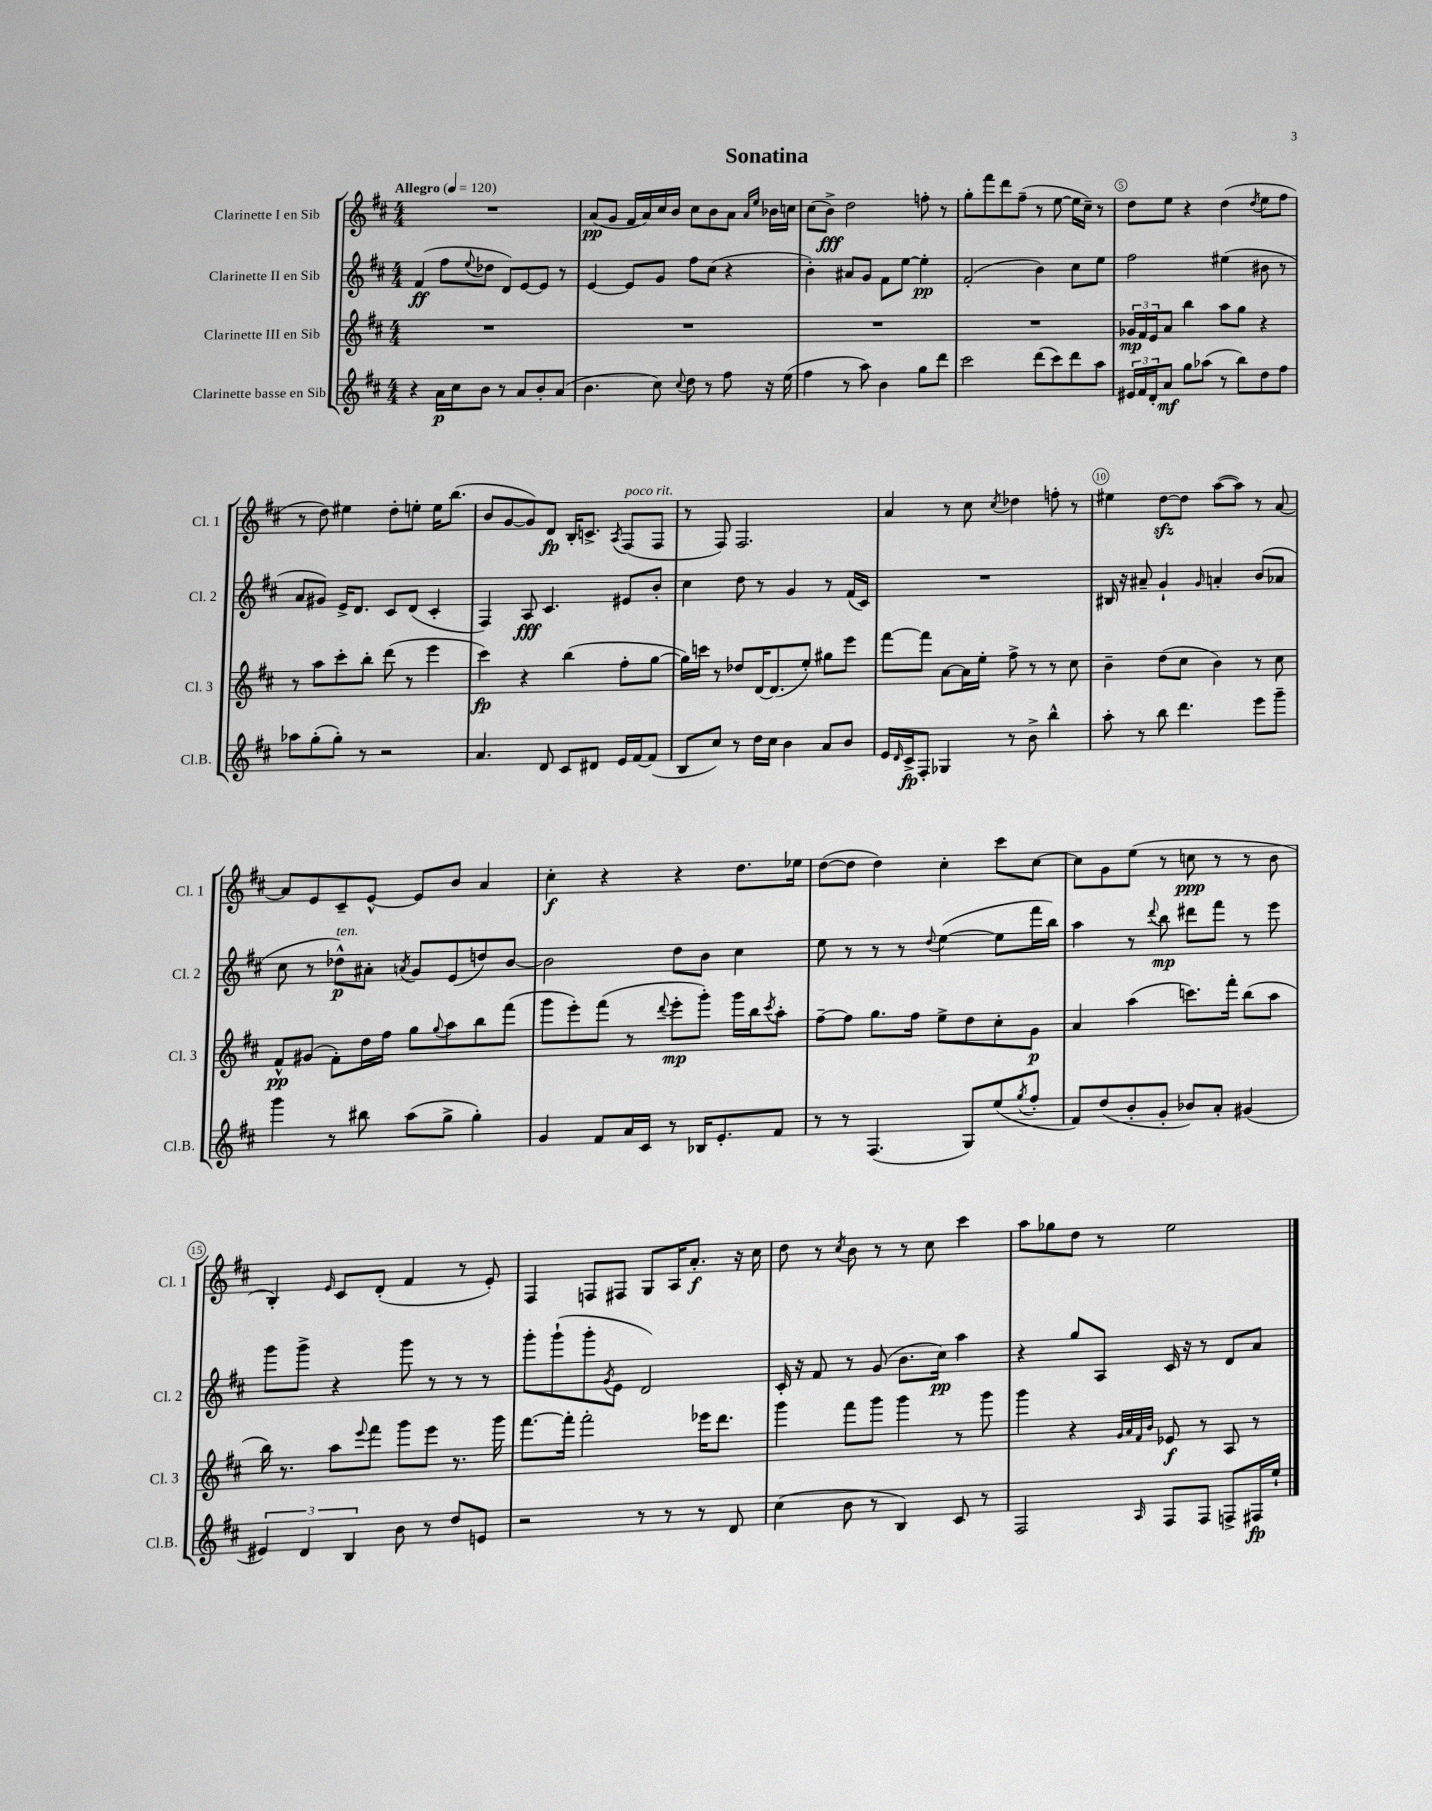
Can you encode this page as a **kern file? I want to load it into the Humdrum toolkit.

**kern	**kern	**kern	**kern
*staff4	*staff3	*staff2	*staff1
*clefG2	*clefG2	*clefG2	*clefG2
*k[f#c#]	*k[f#c#]	*k[f#c#]	*k[f#c#]
*M4/4	*M4/4	*M4/4	*M4/4
*MM120	*MM120	*MM120	*MM120
4r	1r	(4f#/	1r
16a\LL	.	8ff#\L	.
16cc#\J	.	.	.
.	.	8qqee/	.
8b\J	.	8dd-\J	.
8r	.	8d/L)	.
8a/L	.	[8e/	.
8b'/	.	8e/]J	.
(8a/J	.	8r	.
=	=	=	=
4.b\	1r	[4e/	(8a/L
.	.	.	8g/J
.	.	8e/]L	16f#/LL
.	.	.	16a/)
8cc#\)	.	8g/J	16cc#/
.	.	.	16b/JJ
8qqcc#/	.	.	.
8dd\	.	8ff#\L	8cc#\L
8r	.	(8cc#\J	8b\
8ff#\	.	4r	8a\J
.	.	.	16qqa/LL
.	.	.	16qqee/JJ
16r	.	.	16b-\LL
(16ee\	.	.	16cc\JJ
=	=	=	=
4ff#\	1r	4b'\)	(8cc#\L
.	.	.	8b^\J)
8r	.	8a#/L	2dd\
8aa\)	.	8g/J	.
4b\	.	8f#\L	.
.	.	[8ee\J	.
8gg\L	.	4ee'\]	8ff'\
8ddd\J	.	.	8r
=	=	=	=
2ccc#\	1r	(2f#'/	8gg'\L
.	.	.	8fff#\
.	.	.	8ddd\
.	.	.	(8ff#~\J
(8ddd\L	.	4b\)	8r
8ccc#\)	.	.	[8ee\
8ddd\	.	8cc#\L	16ee\]LL
.	.	.	16cc#~\JJ)
8aa\J	.	8ee\J	8r
=	=	=	=
24e#/LL	24g-/LL	2ff#\	8dd\L
24f#/	24f#/	.	.
24d'/J	24e/J	.	.
8a/J	8a/J	.	8ee\J
8gg\L	4bb\	.	4r
(8aa-\J	.	.	.
8r	8aa\L	(4ee#\	(4dd\
8bb\L)	8gg\J	.	.
.	.	.	8qdd/
8dd\	4r	8b#\	8ee\L
8ff#\J	.	8r	8ff#\J
=	=	=	=
8aa-\L	8r	8a/L	8r
(8gg'\	8aa\L	8g#/J)	8dd\)
8gg'\J)	8ccc#'\	16e^/LK	4ee#\
.	.	8.d/J	.
8r	8bb'\J	.	.
2r	(8ddd\	8c#/L	8dd'\L
.	8r	(8d/J	8ee'\J
.	4eee\	4c#'/	16ee\LK
.	.	.	(8.bb\J
=	=	=	=
4.a/	4ccc#\)	4F#/)	8b/L
.	.	.	[8g/
.	4r	8A/	8g/])
8d/	.	4.c#/	8d/J
8c#/L	(4bb\	.	16B'/LK
.	.	.	8.c^/J
8d#/J	.	.	.
.	.	.	8qA/
16e/LL	8ff#'\L	8e#/L	(8F#/L
[16f#/J	.	.	.
(8f#/]J	[8gg\J	8b'/J	8F#/J
=	=	=	=
8B/L	16gg\]LL)	4cc#\	8r
.	16ccc\JJ	.	.
8cc#/J)	8r	.	8F#/)
8r	8dd-/L	8dd\	2.F#/
16dd\LL	[16d/K	8r	.
16cc#\JJ	(8.d/]	.	.
4b\	.	4g/	.
.	8ee'/J)	.	.
8a/L	8gg#\L	8r	.
8b/J	8eee\J	(16f#/LL	.
.	.	16c#/JJ)	.
=	=	=	=
16e/LL	[8fff#\L	1r	4a/
16qqd/	.	.	.
16c#^/J	.	.	.
8F#'/J	8fff#\]J	.	.
4G-/	[8a\L	.	8r
.	16a\]L	.	8cc#\
.	16ee'\JJ	.	.
.	.	.	8qcc#/
8r	8ff#^\	.	4dd-\
8b^\	8r	.	.
4bb^^\	8r	.	8ff'\
.	8cc#\	.	8r
=	=	=	=
8aa'\	4b~\	16B#/	4ee#\
.	.	16r	.
8r	.	8a#~/	.
8bb\	(8dd\L	4g`/	[8dd\L
4.ddd\	8cc#\J	.	8dd\]J
.	.	16qqg/	.
.	4b\)	4a'/	([8aa\L
.	.	.	8aa\]J)
8eee\L	8r	(8b/L	8r
8ggg~\J	8cc#\	8a-/J	[8a/
=	=	=	=
4ggg\	8f#^^/L	8cc#\	8a/]L
.	(8g#/J	8r	8e/
8r	8f#'\L)	8dd-^^\L)	8c#~/
8bb#\	16dd\L	8a#'\J	[8e^^/J
.	16ff#\JJ	.	.
.	.	8qa/	.
(8aa\L	8gg\L	8g/L	8e/]L
.	8qqgg/	.	.
8gg^\J	8aa\	(8e/	8b/J
4gg'\)	8bb\	8dd/)	4a/
.	(8fff#\J	[8b/J	.
=	=	=	=
4g/	8ggg\L	2b\]	4cc#'\
.	8eee'\)	.	.
8f#/L	(8fff#\J	.	4r
16a/L	8r	.	.
16c#/JJ	.	.	.
.	8qqddd/	.	.
8r	8eee'\L	8dd\L	4r
16B-/LK	8ggg'\J)	8b\J	.
8.e'/	.	.	.
.	16ggg\LL	4cc#\	8.dd\L
.	16bb\J	.	.
.	8qccc#/	.	.
8f#/J	8aa'\J	.	.
.	.	.	16ee-\Jk
=	=	=	=
8r	[8ff#~\L	8ee\	([8dd\L
8r	8ff#\]J	8r	8dd\]J
(4.F#/	8.gg\L	8r	4dd\)
.	.	8r	.
.	16ff#\Jk	.	.
.	.	8qqdd/	.
.	8ee^\L	([4ee\	4cc#'\
8G/L)	8dd\	.	.
(8ee/	8cc#'\	8ee\]L	8ccc#\L
8qgg/	.	.	.
8ff#'/J	8g\J	16fff#\L	[8cc#\J
.	.	16bb\JJ)	.
=	=	=	=
8f#/L)	4a/	4aa\	8cc#\]L
(8dd/	.	.	8g\
8b'/	(4aa\	8r	(8ee\J
.	.	8qqddd/	.
8g'/J	.	8bb\	8r
8b-/L)	8.ccc\L)	8ddd#\L	8cc\
8a'/J	.	8fff#\J	8r
.	16fff#'\Jk	.	.
(4g#/	(8bb\L	8r	8r
.	8aa\J	8eee\	8b\
=	=	=	=
6e#/)	16bb\)	8ggg\L	4B'/)
.	8.r	.	.
.	.	8ggg^\J	.
6d/	.	.	.
.	.	.	16qqe/
.	8aa\L	4r	8c#/L
6B/	.	.	.
.	8qqeee/	.	.
.	8fff#\J	.	(8d'/J
8b\	8ggg\L	8ggg\	4f#/
8r	8eee\J	8r	.
8dd/L	8.r	8r	8r
8e/J	.	8r	8e'/)
.	16ggg\	.	.
=	=	=	=
2r	[8.fff#\L	8ggg'\L	4F#/
.	.	(8ggg`\	.
.	16fff#'\]Jk	.	.
.	2fff#'\	8ggg'\	8F/L
.	.	8qg/	.
.	.	8e\J	8F#/J
8r	.	2d/)	8G/L
8r	.	.	16A/K
.	.	.	8.a'/J
8r	16eee-\LK	.	.
.	8.ddd\J	.	.
8d/	.	.	16r
.	.	.	16cc#\
=	=	=	=
(4cc#\	4ggg\	16c#'/	8dd\
.	.	16r	.
.	.	8f#/	8r
.	.	.	8qcc#/
8b\	8fff#\L	8r	8b\
8r	8ggg\J	(8g/	8r
4B/)	4ggg\	8.b\L	8r
.	.	.	8cc#\
.	.	16cc#\Jk)	.
8c#/	8r	4aa\	4ccc#\
8r	8ggg\	.	.
=	=	=	=
2F#/	4ggg\	4r	8aa\L
.	.	.	8gg-\
.	4r	8gg/L	8dd\J
.	.	8A/J	8r
.	32qqg/LLL	.	.
.	32qqa/	.	.
.	32qqf#/	.	.
16qqA/	32qqb/JJJ	.	.
8F#/L	8e-/	16c#/	2ee\
.	.	16r	.
8F#/J	8r	8r	.
8F^/L	8A/	8d/L	.
16F#/L	8r	8a/J	.
16ee`/JJ	.	.	.
==	==	==	==
*-	*-	*-	*-
